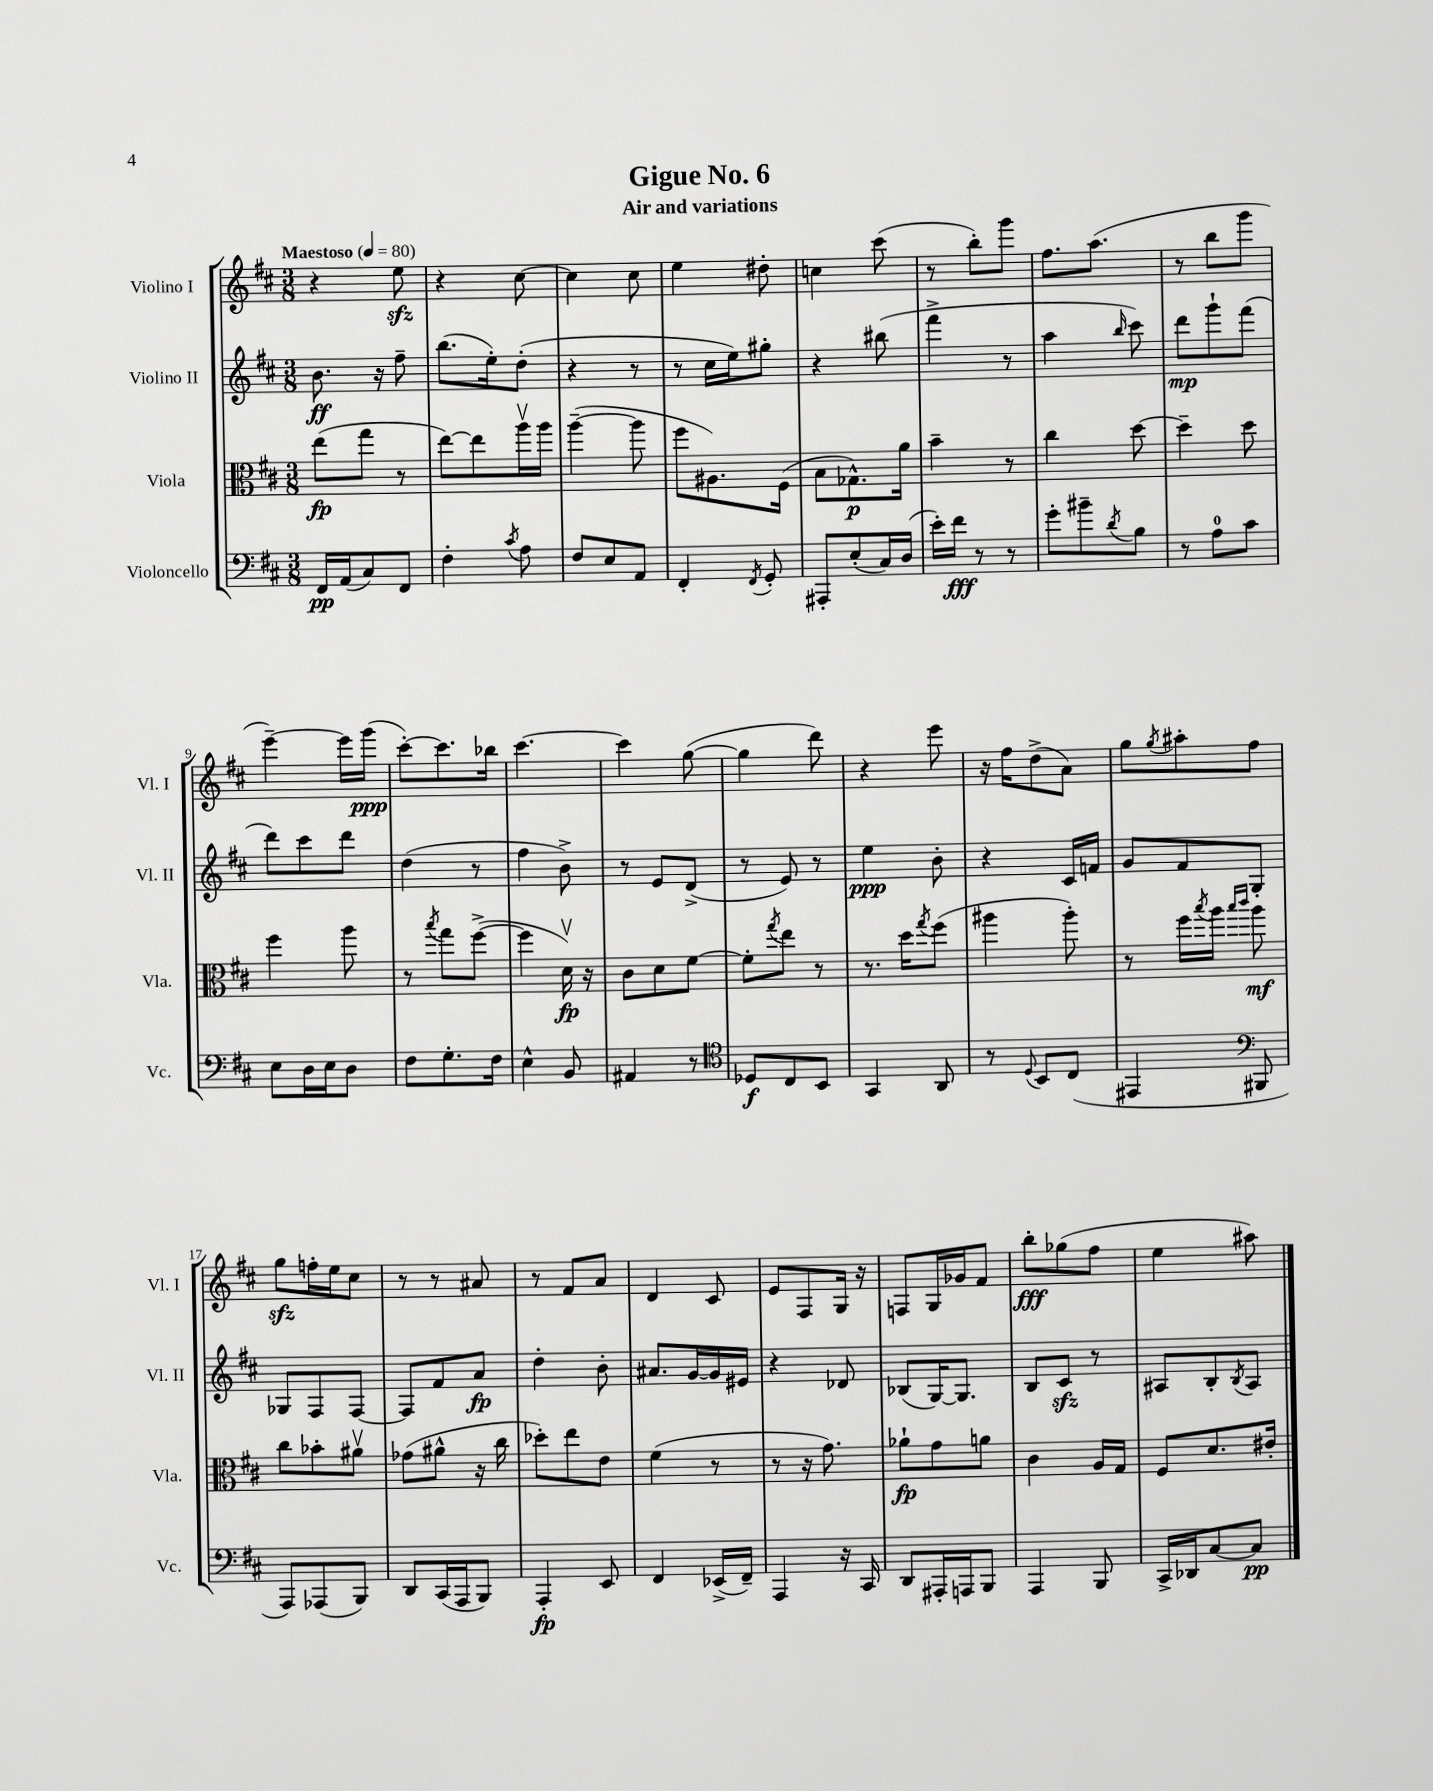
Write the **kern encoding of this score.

**kern	**kern	**kern	**kern
*staff4	*staff3	*staff2	*staff1
*clefF4	*clefC3	*clefG2	*clefG2
*k[f#c#]	*k[f#c#]	*k[f#c#]	*k[f#c#]
*M3/8	*M3/8	*M3/8	*M3/8
*MM80	*MM80	*MM80	*MM80
16FF#	(8ee	8.b	4r
(16AA	.	.	.
8C#)	8gg	.	.
.	.	16r	.
8FF#	8r	8ff#~	8ee
=	=	=	=
4F#'	[8ee)	(8.bb	4r
.	8ee]	.	.
.	.	16ee')	.
8qc#	.	.	.
8A	16aav	(8dd'	[8cc#
.	16aa	.	.
=	=	=	=
8F#	([4aa~	4r	4cc#]
8E	.	.	.
8AA	8aa]	8r	8cc#
=	=	=	=
4FF#'	8ff#	8r	4ee
.	8.A#)	16cc#	.
.	.	16ee)	.
8qFF#	.	.	.
8GG'	.	8gg#'	8dd#'
.	(16F#	.	.
=	=	=	=
8AAA#'	8B	4r	4cc
(8E'	8.G-^^)	.	.
16C#)	.	(8bb#	(8ccc#
(16D	16a	.	.
=	=	=	=
16e')	4b~	4fff#^	8r
16f#	.	.	.
8r	.	.	8bb')
8r	8r	8r	8ggg
=	=	=	=
8g'	4cc#	4aa	8.ff#
8b#~	.	.	.
.	.	.	(8.aa
8qd	.	16qqbb	.
8B	[8dd	8ccc#)	.
=	=	=	=
8r	4dd~]	8ddd	8r
8A	.	8ggg`	8bb
8c#	8dd	(8fff#	8ggg
=	=	=	=
8E	4ff#	8ddd)	[4eee~)
16D	.	8ccc#	.
16E	.	.	.
8D	8aa	8ddd	16eee]
.	.	.	(16ggg
=	=	=	=
8F#	8r	(4dd	[8ccc#')
.	8qbb	.	.
8.G'	8gg	.	8.ccc#]
.	([8ff#^	8r	.
16F#	.	.	16bb-
=	=	=	=
4E^^	4ff#]	4ff#	[4.ccc#
8BB	16dv)	8b^)	.
.	16r	.	.
=	=	=	=
4AA#	8c#	8r	4ccc#]
.	8d	8e	.
8r	[8f#	(8d^	([8gg
=	=	=	=
*clefC4	*	*	*
8D-	8f#']	8r	4gg]
.	8qgg	.	.
8C#	8ee	8e)	.
8BB	8r	8r	8ddd)
=	=	=	=
4GG	8.r	4ee	4r
.	16dd	.	.
.	8qgg	.	.
8AA	(8ff#	8b'	8eee
=	=	=	=
8r	4aa#	4r	16r
.	.	.	16ff#
8qqD	.	.	.
8BB	.	.	(8dd^
(8C#	8aa#')	16c#	8a)
.	.	16f	.
=	=	=	=
4EE#	8r	8g	8gg
.	.	.	8qgg
.	16ff#	8f#	8aa#'
.	8qbb	.	.
.	16aa	.	.
*clefF4	*	*	*
.	16qqbb	.	.
.	16qqccc#	.	.
8BBB#	8aa	8G'	8ff#
=	=	=	=
8AAA)	8cc#	8G-	8gg
(8AAA-	8b-'	8F#	16ff'
.	.	.	16ee
8BBB)	8a#v	[8F#	8cc#
=	=	=	=
8DD	(8g-	8F#]	8r
(16CC#	8a#^^	8f#	8r
16AAA	.	.	.
8BBB)	16r	8a	8a#
.	16cc#	.	.
=	=	=	=
4AAA'	8dd-')	4dd'	8r
.	8ee	.	8f#
8EE	8e	8b'	8a
=	=	=	=
4FF#	(4f#	8.a#	4d
.	.	[16g	.
(16EE-^	8r	16g]	8c#
16FF#~)	.	16e#	.
=	=	=	=
4AAA	8r	4r	8e
.	16r	.	8F#
.	8.g)	.	.
16r	.	8d-	16G
16CC#	.	.	16r
=	=	=	=
8DD	8a-`	(8B-	8F
16AAA#'	8g	[16G)	16G
16AAA	.	8.G]	16g-
8BBB	8a	.	8f#
=	=	=	=
4AAA	4c#	8B	8bb'
.	.	8c#	(8gg-
8BBB	16A	8r	8ff#
.	16G	.	.
=	=	=	=
16CC#^	8F#	8A#	4ee
16DD-	.	.	.
[8C#	8.d	8B'	.
.	.	8qB	.
8C#]	.	8A#	8aa#)
.	16e#'	.	.
==	==	==	==
*-	*-	*-	*-
